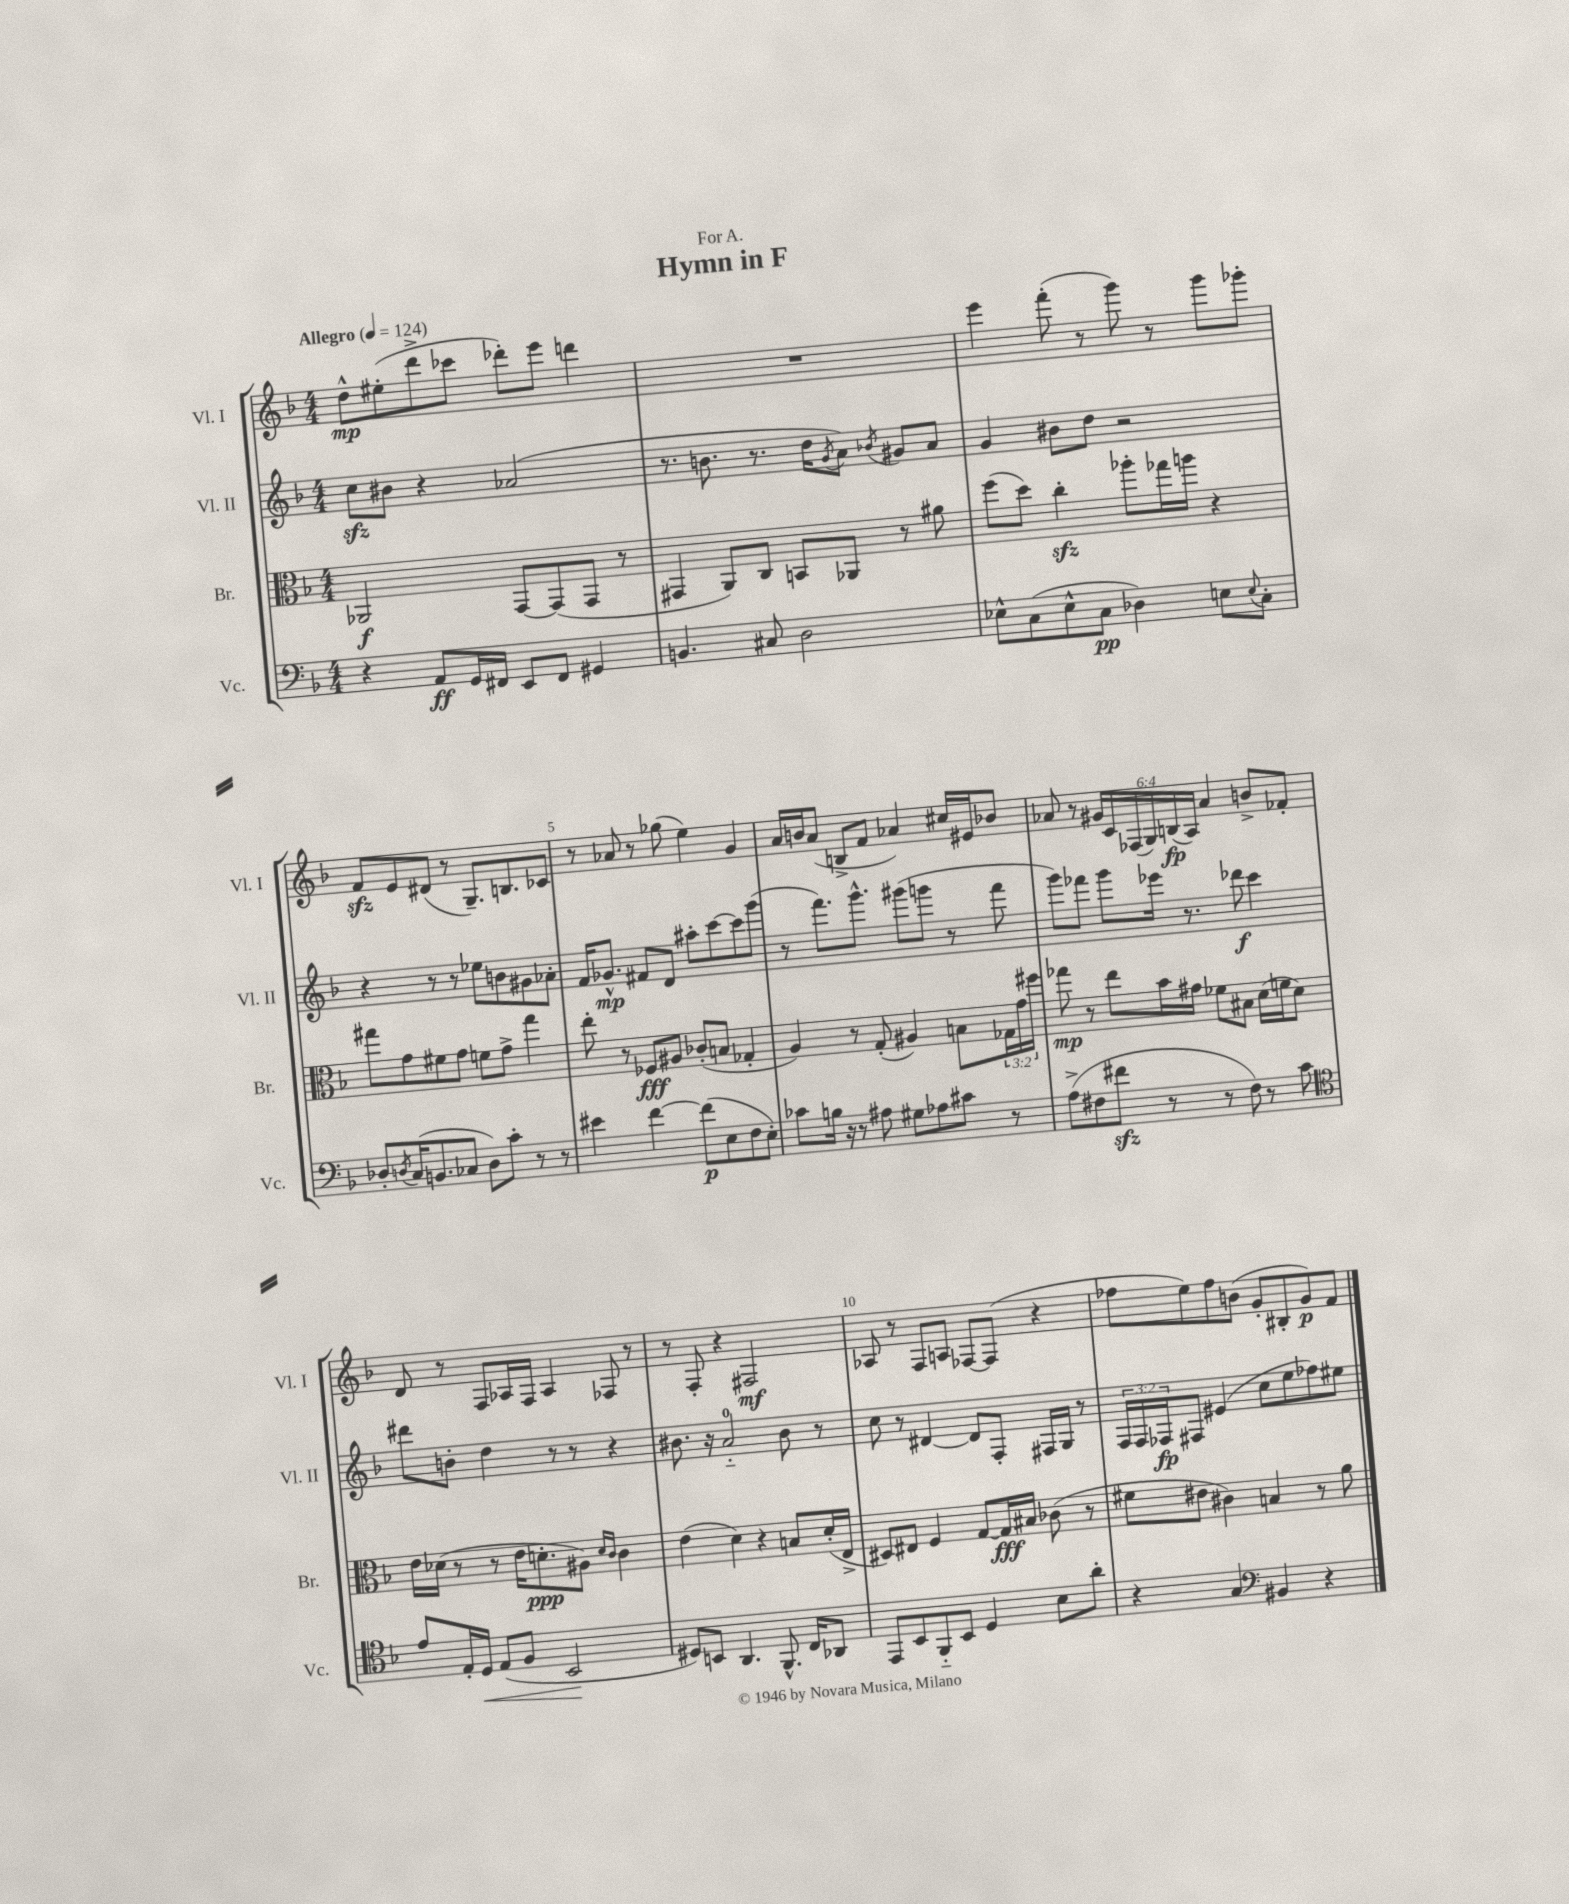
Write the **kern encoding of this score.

**kern	**kern	**kern	**kern
*staff4	*staff3	*staff2	*staff1
*clefF4	*clefC3	*clefG2	*clefG2
*k[b-]	*k[b-]	*k[b-]	*k[b-]
*M4/4	*M4/4	*M4/4	*M4/4
*MM124	*MM124	*MM124	*MM124
4r	2AA-	8cc	8dd^^
.	.	8b#	(8ee#'
8AA	.	4r	8ddd^
16GG	.	.	8ccc-
16FF#	.	.	.
8EE	[8GG	(2a-	8ddd-')
8FF#	(8GG]	.	8eee
4GG#	8GG	.	4ddd
.	8r	.	.
=	=	=	=
4.BB	4GG#	8.r	1r
.	.	8.b	.
.	8AA)	.	.
8C#	8C	8.r	.
2D	8BB	.	.
.	.	16dd	.
.	.	8qg	.
.	8AA-	8a)	.
.	.	8qb-	.
.	8r	8g#	.
.	8a#	8a	.
=	=	=	=
8E-^^	(8ff	4g	4eee
(8C	8dd)	.	.
8E-^^	4cc'	8b#	(8fff'
8C	.	8dd	8r
4D-)	8aa-'	2r	8ggg)
.	16gg-	.	8r
.	16aa	.	.
8E	4r	.	8ggg
8qqE	.	.	.
8C'	.	.	8ggg-'
=	=	=	=
8D-'	8gg#	4r	8f
8qD	.	.	.
(16C	8g	.	8e
8.BB	.	.	.
.	8f#	8r	(8d#
8C-	8g	8r	8r
8D)	8f	8ee-	8.G~)
8c'	8g^	8b	.
.	.	.	8.B
8r	4gg#	8g#	.
8r	.	8a-'	8c-
=	=	=	=
4e#	8ee'	16f	8r
.	.	8.g-^^	.
.	8r	.	8a-
[4f	8F-	8f#	8r
.	8A#	8d	(8gg-
(8f]	(8c-'	8aa#'	4ee)
8E	8B	[8ccc	.
8F	4G-'	8ccc]	4g
8E')	.	(8ggg	.
=	=	=	=
8c-	4A)	8r	16a
.	.	.	16b
16B	.	8.fff)	(8a
16r	.	.	.
8r	8r	.	8B^
.	.	8.ggg^^	.
8A#	(8G'	.	8f
8G#	4A#)	(8ggg#	4a-)
8A-	.	8ggg	.
8c#	8B	8r	16cc#
.	.	.	16e#
8r	24G-	8fff	8b-
.	24g	.	.
.	24ff#	.	.
=	=	=	=
(8A^	8gg-	8ggg)	8a-
8F#	8r	8fff-	8r
8f#	8ee	8ggg	24g#
.	.	.	24c
.	.	.	(24F-
8r	16b-	16eee-	24G)
.	.	.	(24B
.	16g#	8.r	.
.	.	.	24A)
8r	8f-	.	4a-
8F#)	8B#	8ddd-	.
8r	(16d	4ccc	8b^
.	16f	.	.
8c	8d)	.	8f-'
=	=	=	=
*clefC4	*	*	*
8e	16e	8ddd#	8d
.	(16d-	.	.
16E'	8r	8b'	8r
16D	.	.	.
(8E	8r	4dd	8F
8F	16e	.	16A-
.	8.d'	.	16F
2BB-	.	8r	4A-
.	8A#)	8r	.
.	16qqd	.	.
.	16qqc	.	.
.	4c	4r	8F-
.	.	.	8r
=	=	=	=
8D#)	(4e	8.b#	8r
8BB	.	.	8F'
.	.	16r	.
4.AA	4d)	2a'~	4r
.	4r	.	2F#
8.FF^^	.	.	.
.	8B	8b#	.
16C	.	.	.
8AA-	(16d'	8r	.
.	16E^	.	.
=	=	=	=
8EE	8D#)	8cc	8A-
8BB-	8E#	8r	8r
8FF'~	4F	[4d#	8F
8BB-	.	.	8A
4D	[8G	8d#]	[8F-
.	16G]	8F'	(8F-]
.	16B#	.	.
8B-	(8c-	16F#	4r
.	.	16G	.
8a'	8r	8r	.
=	=	=	=
4r	8f#	24F	8ff-
.	.	24F	.
.	.	24F-	.
.	8e#	8F#	8ee)
4G	4c#)	(4e#	8ff-
.	.	.	(8b
*clefF4	*	*	*
4BB#	4B	8cc	8g'
.	.	8ee	8B#'
4r	8r	8ff-)	8g)
.	8a	8ee#	8f
==	==	==	==
*-	*-	*-	*-
